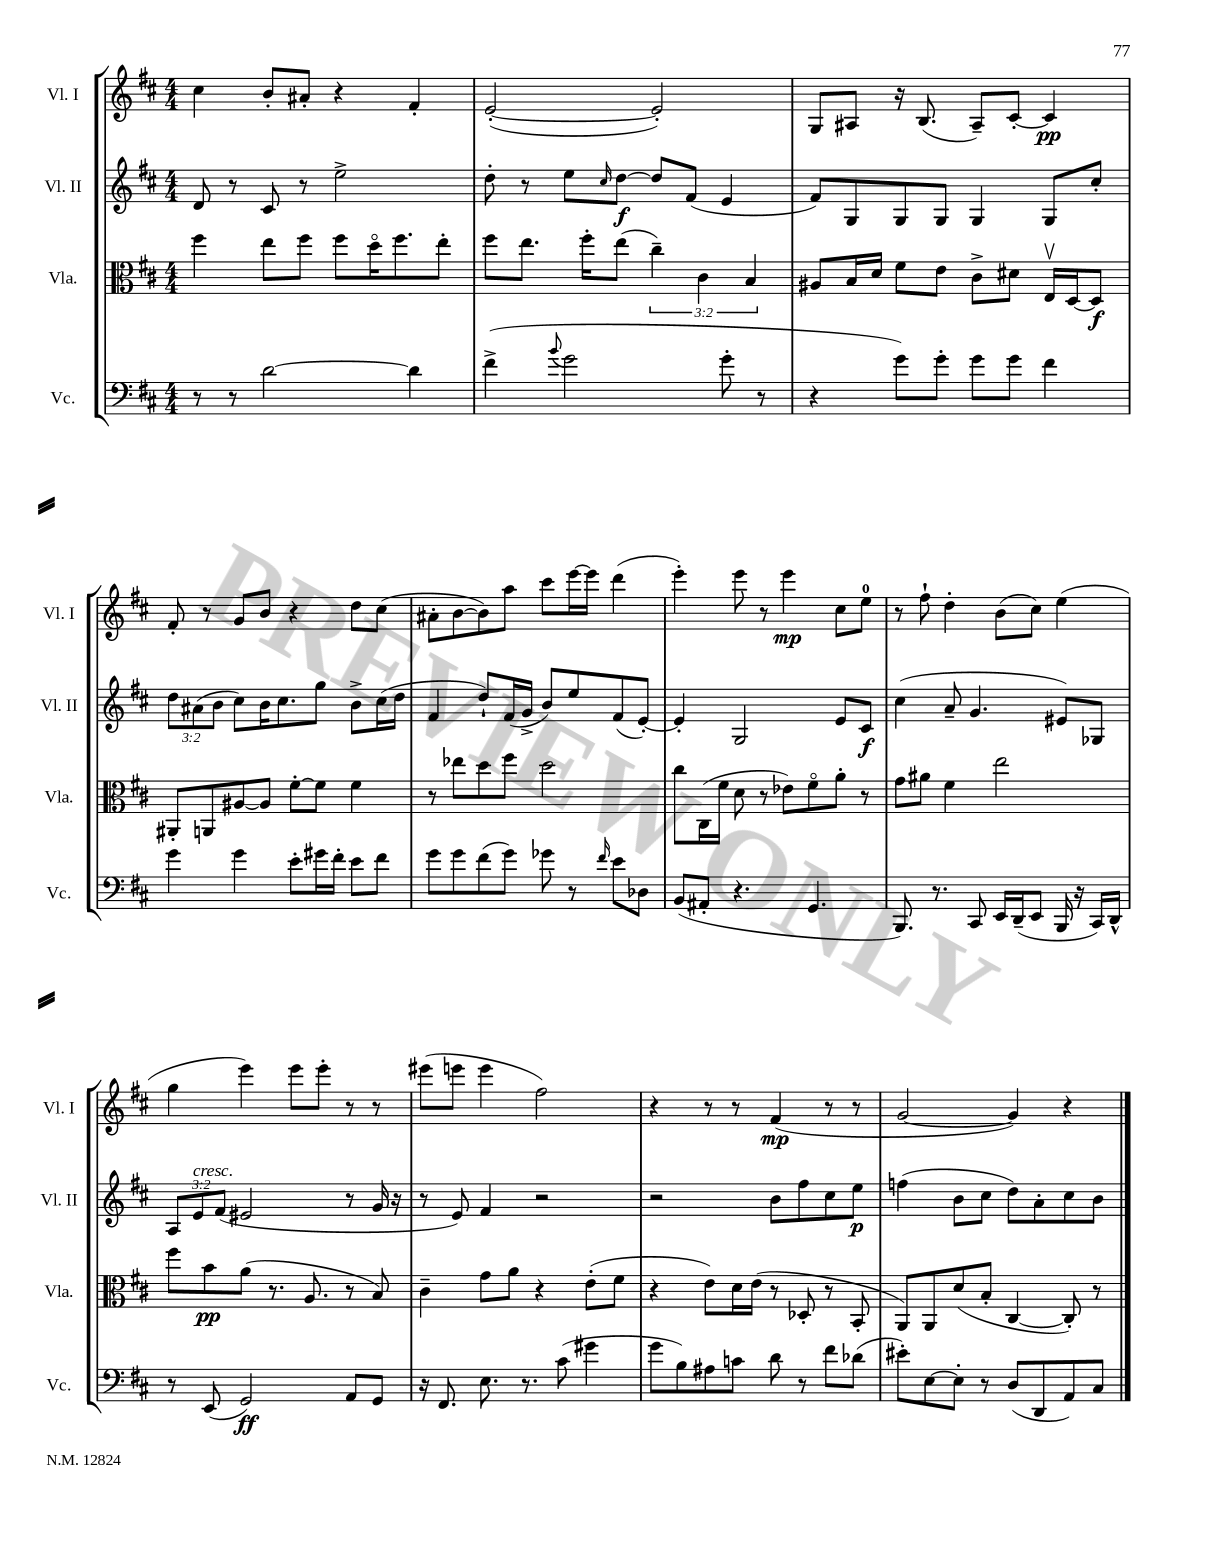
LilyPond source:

<<
\new StaffGroup <<
\new Staff = "s0" \with { instrumentName = "Vl. I" shortInstrumentName = "Vl. I" } {
    \clef treble \key d \major \numericTimeSignature \time 4/4
    cis''4 b'8-. ais'8-. r4 fis'4-. |
    e'2~-.( e'2-.) |
    g8 ais8 r16 b8.( ais8--) cis'8~-. cis'4\pp |
    fis'8-. r8 g'8 b'8 r4 d''8 cis''8( |
    ais'8-. b'8~ b'8) a''8 cis'''8 e'''16~ e'''16 d'''4( |
    e'''4-.) e'''8 r8 e'''4\mp cis''8 e''8-0 |
    r8 fis''8-! d''4-. b'8( cis''8) e''4( |
    g''4 e'''4) e'''8 e'''8-. r8 r8 |
    eis'''8( e'''8 e'''4 fis''2) |
    r4 r8 r8 fis'4\mp( r8 r8 |
    g'2~ g'4) r4 \bar "|." |
}
\new Staff = "s1" \with { instrumentName = "Vl. II" shortInstrumentName = "Vl. II" } {
    \clef treble \key d \major \numericTimeSignature \time 4/4 \override Staff.TupletNumber.text = #tuplet-number::calc-fraction-text
    d'8 r8 cis'8 r8 e''2-> |
    d''8-. r8 e''8 \grace { cis''16 } d''8~\f d''8 fis'8( e'4 |
    fis'8) g8 g8 g8 g4 g8 cis''8-. |
    \tuplet 3/2 { d''8 ais'8( b'8 } cis''8) b'16 cis''8. g''8 b'8-> cis''16( d''16 |
    fis'4 d''8-!) fis'16( g'16-> b'8) e''8 fis'8( e'8~-.) |
    e'4-. g2 e'8 cis'8\f |
    cis''4( a'8-- g'4. eis'8) ges8 |
    \tuplet 3/2 { a8 e'8^\markup { \italic "cresc." } fis'8( } eis'2 r8 g'16 r16 |
    r8 e'8) fis'4 r2 |
    r2 b'8 fis''8 cis''8 e''8\p |
    f''4( b'8 cis''8 d''8) a'8-. cis''8 b'8 \bar "|." |
}
\new Staff = "s2" \with { instrumentName = "Vla." shortInstrumentName = "Vla." } {
    \clef alto \key d \major \numericTimeSignature \time 4/4 \override Staff.TupletNumber.text = #tuplet-number::calc-fraction-text
    fis''4 e''8 fis''8 fis''8 d''16\flageolet fis''8. e''8-. |
    fis''8 e''8. fis''16-. e''8( \tuplet 3/2 { cis''4--) cis'4 b4 } |
    ais8 b16 d'16 fis'8 e'8 cis'8-> dis'8 e16\upbow d16~ d8\f |
    ais,8-. a,8 ais8~ ais8 fis'8~-. fis'8 fis'4 |
    r8 ees''8 d''8 fis''8 d''2 |
    cis''8 cis16( fis'16 d'8 r8 ees'8) fis'8\flageolet a'8-. r8 |
    g'8 ais'8 fis'4 e''2 |
    fis''8 b'8\pp a'8( r8. a8. r8 b8) |
    cis'4-- g'8 a'8 r4 e'8-.( fis'8 |
    r4 e'8) d'16 e'16( r8 des8-. r8 b,8-. |
    a,8) a,8 d'8( b8-. cis4~ cis8-.) r8 \bar "|." |
}
\new Staff = "s3" \with { instrumentName = "Vc." shortInstrumentName = "Vc." } {
    \clef bass \key d \major \numericTimeSignature \time 4/4
    r8 r8 d'2~ d'4 |
    fis'4->( \appoggiatura { b'8 } g'2 g'8-. r8 |
    r4 g'8) g'8-. g'8 g'8 fis'4 |
    g'4 g'4 e'8-. gis'16 fis'16-. e'8 fis'8 |
    g'8 g'8 fis'8( g'8) ges'8 r8 \grace { fis'16 } e'8 des8 |
    b,8( ais,8-. r4. g,4. |
    b,,8.) r8. cis,8 e,16 d,16--( e,8 b,,16 r16 cis,16) d,16-^ |
    r8 e,8( g,2\ff) a,8 g,8 |
    r16 fis,8. e8. r8. cis'8( gis'4 |
    g'8 b8) ais8 c'8 d'8 r8 fis'8 des'8( |
    eis'8-.) e8~ e8-. r8 d8( d,8 a,8) cis8 \bar "|." |
}
>>
>>
\layout { \context { \Score \remove "Bar_number_engraver" } }
